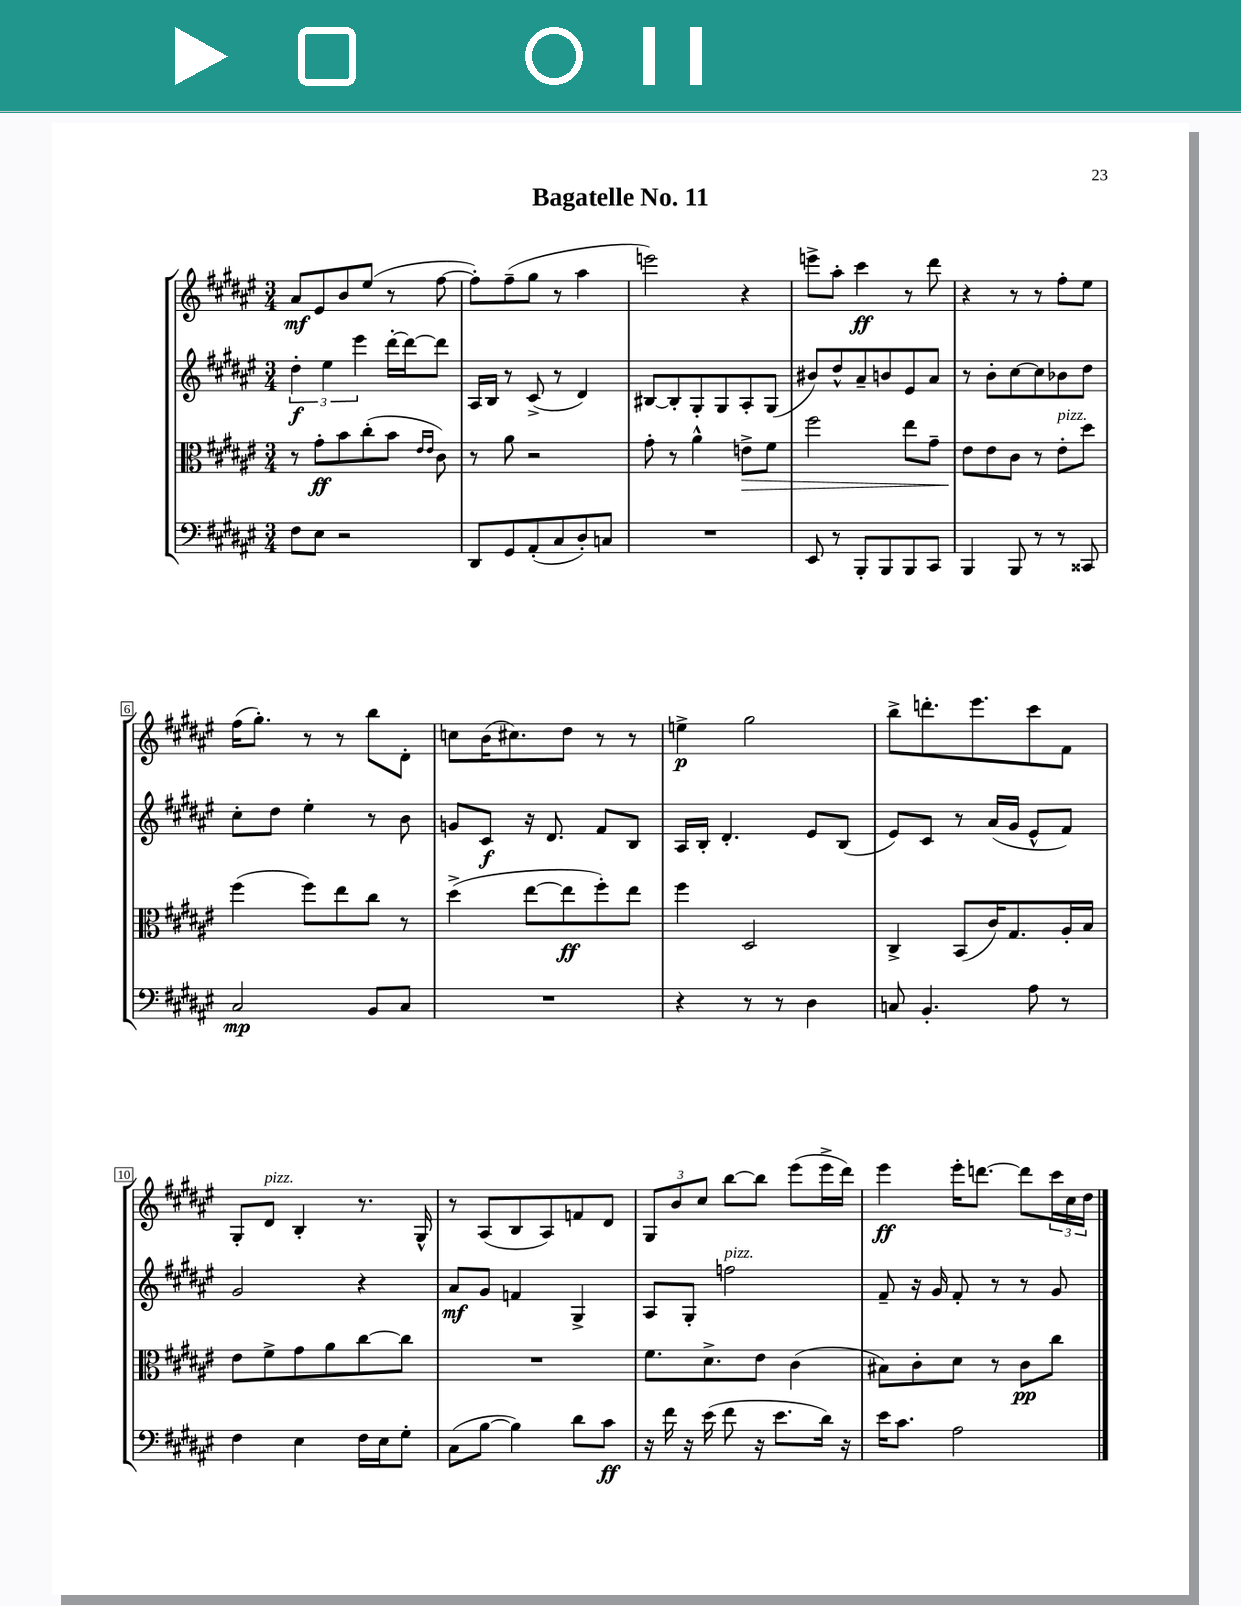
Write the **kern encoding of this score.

**kern	**dynam	**kern	**dynam	**kern	**dynam	**kern	**dynam
*part4	*part4	*part3	*part3	*part2	*part2	*part1	*part1
*staff4	*staff4	*staff3	*staff3	*staff2	*staff2	*staff1	*staff1
*clefF4	*	*clefC3	*	*clefG2	*	*clefG2	*
*k[f#c#g#d#a#e#]	*	*k[f#c#g#d#a#e#]	*	*k[f#c#g#d#a#e#]	*	*k[f#c#g#d#a#e#]	*
*M3/4	*	*M3/4	*	*M3/4	*	*M3/4	*
=1	=1	=1	=1	=1	=1	=1	=1
8F#\L	.	8r	.	6dd#'\	f	8a#/L	mf
8E#\J	.	8g#'\L	ff	.	.	8e#/	.
.	.	.	.	6ee#\	.	.	.
2r	.	8b\	.	.	.	8b/	.
.	.	.	.	6eee#\	.	.	.
.	.	(8cc#'\	.	.	.	(8ee#/J	.
.	.	8b\J	.	[16ddd#'\LL	.	8r	.
.	.	.	.	16ddd#\J_	.	.	.
.	.	16qqe#/LL	.	.	.	.	.
.	.	16qqe#/JJ	.	.	.	.	.
.	.	8c#\)	.	8ddd#\J]	.	[8ff#\	.
=2	=2	=2	=2	=2	=2	=2	=2
8DD#/L	.	8r	.	16A#/LL	.	8ff#'\L])	.
.	.	.	.	16B/JJ	.	.	.
8GG#/	.	8a#\	.	8r	.	(8ff#~\	.
(8AA#'/	.	2r	.	(8c#^/	.	8gg#\J	.
8C#/	.	.	.	8r	.	8r	.
8D#'/)	.	.	.	4d#/)	.	4aa#\	.
8Cn/J	.	.	.	.	.	.	.
=3	=3	=3	=3	=3	=3	=3	=3
2.r	.	8g#'\	.	[8B#X/L	.	2eeen\)	.
.	.	8r	.	8B#'/]	.	.	.
.	.	4a#^^\	.	8G#'/	.	.	.
.	.	.	.	8G#/	.	.	.
!	!	!	!LO:HP:b	!	!	!	!
.	.	8en^\L	>	8A#'/	.	4r	.
.	.	8f#\J	.	(8G#/J	.	.	.
=4	=4	=4	=4	=4	=4	=4	=4
8EE#/	.	2ff#\	.	8b#X/L)	.	8eeen^\L	.
8r	.	.	.	8dd#^^/	.	8aa#'\J	.
8BBB'/L	.	.	.	8a#~/	.	4ccc#\	ff
8BBB/	.	.	.	8bn/	.	.	.
8BBB/	.	8ee#\L	.	8e#/	.	8r	.
8CC#/J	.	8g#~\J	.	8a#/J	.	8ddd#\	.
=5	=5	=5	=5	=5	=5	=5	=5
4BBB/	.	8e#\L	.	8r	.	4r	.
.	.	8e#\	]	8b'\L	.	.	.
8BBB/	.	8c#\J	.	[8cc#\	.	8r	.
8r	.	8r	.	8cc#\]	.	8r	.
!	!	!LO:TX:a:i:t=pizz.	!	!	!	!	!
8r	.	8e#'\L	.	8b-X\	.	8ff#'\L	.
8CC##X/	.	8dd#\J	.	8dd#\J	.	8ee#\J	.
!!LO:LB:g=z
=6	=6	=6	=6	=6	=6	=6	=6
2C#/	mp	(4ff#\	.	8cc#'\L	.	(16ff#\KL	.
.	.	.	.	.	.	8.gg#'\J)	.
.	.	.	.	8dd#\J	.	.	.
.	.	8ff#\L)	.	4ee#'\	.	8r	.
.	.	8ee#\	.	.	.	8r	.
8BB/L	.	8cc#\J	.	8r	.	8bb\L	.
8C#/J	.	8r	.	8b\	.	8d#'\J	.
=7	=7	=7	=7	=7	=7	=7	=7
2.r	.	(4dd#^\	.	8gn/L	.	8ccn\L	.
.	.	.	.	8c#/J	f	(16b\K	.
.	.	.	.	.	.	8.cc#X\)	.
.	.	[8ee#\L	.	16r	.	.	.
.	.	.	.	8.d#/	.	.	.
.	.	8ee#\]	ff	.	.	8dd#\J	.
.	.	8ff#'\)	.	8f#/L	.	8r	.
.	.	8ee#\J	.	8B/J	.	8r	.
=8	=8	=8	=8	=8	=8	=8	=8
4r	.	4ff#\	.	16A#/LL	.	4een^\	p
.	.	.	.	16B'/JJ	.	.	.
.	.	.	.	4.d#'/	.	.	.
8r	.	2D#/	.	.	.	2gg#\	.
8r	.	.	.	.	.	.	.
4D#\	.	.	.	8e#/L	.	.	.
.	.	.	.	(8B/J	.	.	.
=9	=9	=9	=9	=9	=9	=9	=9
8Cn/	.	4C#^/	.	8e#/L)	.	8bb^\L	.
4.BB'/	.	.	.	8c#/J	.	8.dddn'\	.
.	.	(8BB/L	.	8r	.	.	.
.	.	.	.	.	.	8.eee#\	.
.	.	16c#/K)	.	(16a#/LL	.	.	.
.	.	8.G#/	.	16g#/JJ	.	.	.
8A#\	.	.	.	8e#^^/L	.	8ccc#\	.
8r	.	16A#'/L	.	8f#/J)	.	8f#\J	.
.	.	16B/JJ	.	.	.	.	.
!!LO:LB:g=z
=10	=10	=10	=10	=10	=10	=10	=10
4F#\	.	8e#\L	.	2g#/	.	8G#'/L	.
!	!	!	!	!	!	!LO:TX:a:i:t=pizz.	!
.	.	8f#^\	.	.	.	8d#/J	.
4E#\	.	8g#\	.	.	.	4B'/	.
.	.	8a#\	.	.	.	.	.
16F#\LL	.	[8cc#\	.	4r	.	8.r	.
16E#\J	.	.	.	.	.	.	.
8G#'\J	.	8cc#\J]	.	.	.	.	.
.	.	.	.	.	.	16G#^^/	.
=11	=11	=11	=11	=11	=11	=11	=11
(8C#\L	.	2.r	.	8a#/L	mf	8r	.
[8B\J	.	.	.	8g#/J	.	(8A#/L	.
4B\])	.	.	.	4fn/	.	8B/	.
.	.	.	.	.	.	8A#/)	.
8d#\L	.	.	.	4G#^/	.	8fn/	.
8c#\J	ff	.	.	.	.	8d#/J	.
=12	=12	=12	=12	=12	=12	=12	=12
16r	.	8.f#\L	.	8A#/L	.	12G#/L	.
16f#\	.	.	.	.	.	.	.
.	.	.	.	.	.	12b/	.
16r	.	.	.	8G#'/J	.	.	.
.	.	.	.	.	.	12cc#/J	.
(16e#\	.	8.d#^\	.	.	.	.	.
!	!	!	!	!LO:TX:a:i:t=pizz.	!	!	!
8f#\	.	.	.	2ffn\	.	[8bb\L	.
16r	.	8e#\J	.	.	.	8bb\J]	.
8.e#\L	.	.	.	.	.	.	.
.	.	(4c#\	.	.	.	(8eee#\L	.
16d#\Jk)	.	.	.	.	.	16eee#^\L	.
16r	.	.	.	.	.	16ddd#\JJ)	.
=13	=13	=13	=13	=13	=13	=13	=13
16e#\KL	.	8B#X\L)	.	8f#~/	.	4eee#\	ff
8.c#\J	.	.	.	.	.	.	.
.	.	8c#'\	.	16r	.	.	.
.	.	.	.	16g#/	.	.	.
2A#\	.	8d#\J	.	8f#'/	.	16eee#'\KL	.
.	.	.	.	.	.	[8.dddn\J	.
.	.	8r	.	8r	.	.	.
.	.	8c#\L	pp	8r	.	8ddd\L]	.
.	.	8cc#\J	.	8g#/	.	24ccc#\L	.
.	.	.	.	.	.	24cc#\	.
.	.	.	.	.	.	24dd#\JJ	.
==	==	==	==	==	==	==	==
*-	*-	*-	*-	*-	*-	*-	*-
